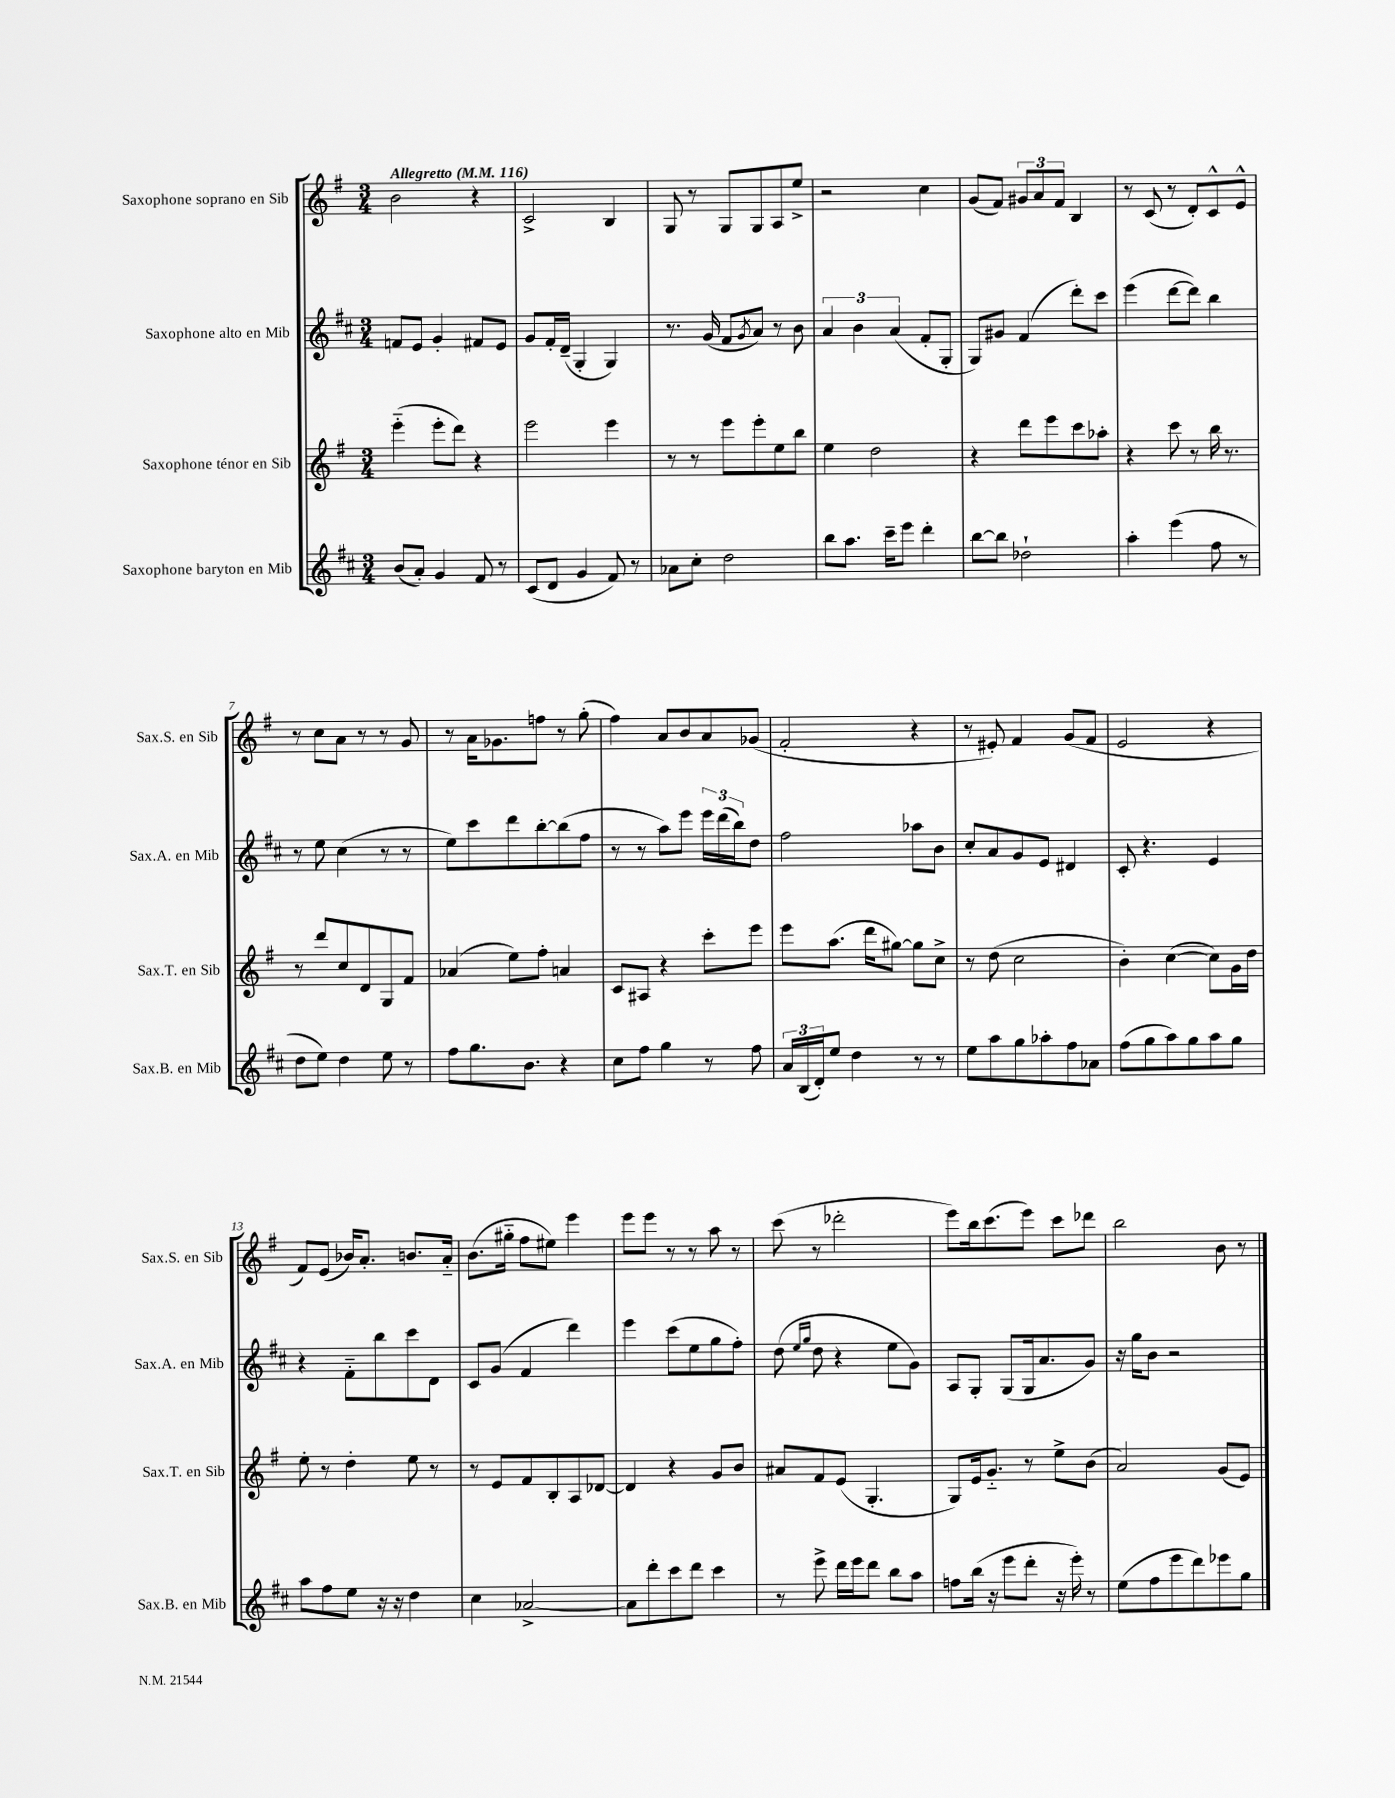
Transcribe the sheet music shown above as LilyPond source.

<<
\new StaffGroup <<
\new Staff = "s0" \with { instrumentName = "Saxophone soprano en Sib" shortInstrumentName = "Sax.S. en Sib" } {
    \clef treble \key g \major \numericTimeSignature \time 3/4 \tempo "Allegretto" 4 = 116
    b'2 r4 |
    c'2-> b4 |
    g8 r8 g8 g8 a8 e''8-> |
    r2 c''4 |
    g'8( fis'8) \tuplet 3/2 { gis'8 a'8 fis'8 } b4 |
    r8 c'8( r8 d'8-.) c'8-^ e'8-^ |
    r8 c''8 a'8 r8 r8 g'8 |
    r8 a'16 ges'8. f''8 r8 g''8-.( |
    fis''4) a'8 b'8 a'8 ges'8( |
    fis'2-. r4 |
    r8 eis'8-.) fis'4 g'8( fis'8 |
    e'2 r4 |
    fis'8) e'8( bes'16) a'8.-. b'8. a'16-_ |
    b'8.( gis''16-_ fis''8 eis''8) e'''4 |
    e'''8 e'''8 r8 r8 a''8 r8 |
    c'''8( r8 des'''2-. |
    e'''8) b''16 c'''8.( e'''8) c'''8 des'''8 |
    b''2 b'8 r8 \bar "|." |
}
\new Staff = "s1" \with { instrumentName = "Saxophone alto en Mib" shortInstrumentName = "Sax.A. en Mib" } {
    \clef treble \key d \major \numericTimeSignature \time 3/4
    f'8 e'8 g'4-. fis'8 e'8 |
    g'8 fis'16-. d'16--( g4-. g4) |
    r8. g'16( fis'8 \acciaccatura { g'8 } a'8) r8 b'8 |
    \tuplet 3/2 { a'4 b'4 a'4( } fis'8-. g8-. |
    g8) gis'8 fis'4( d'''8-.) cis'''8 |
    e'''4( d'''8~ d'''8) b''4 |
    r8 e''8 cis''4( r8 r8 |
    e''8) cis'''8 d'''8 b''8~-. b''8( fis''8 |
    r8 r8 a''8) e'''8 \tuplet 3/2 { e'''16 d'''16( b''16) } d''8 |
    fis''2 aes''8 b'8 |
    cis''8-. a'8 g'8 e'8 dis'4 |
    cis'8-. r4. e'4 |
    r4 fis'8-_ b''8 cis'''8 d'8 |
    cis'8 g'8( fis'4 d'''4) |
    e'''4 cis'''8( e''8 g''8 fis''8-.) |
    d''8( \grace { e''16 g''16 } d''8 r4 e''8 g'8) |
    a8 g8-. g8( g16 a'8. g'8) |
    r16 g''16 b'8 r2 \bar "|." |
}
\new Staff = "s2" \with { instrumentName = "Saxophone ténor en Sib" shortInstrumentName = "Sax.T. en Sib" } {
    \clef treble \key g \major \numericTimeSignature \time 3/4
    e'''4-_( e'''8-. d'''8) r4 |
    e'''2 e'''4 |
    r8 r8 e'''8 e'''8-. e''8 b''8 |
    e''4 d''2 |
    r4 d'''8 e'''8 c'''8 aes''8-. |
    r4 c'''8 r8 b''16 r8. |
    r8 d'''8 c''8 d'8 g8 fis'8 |
    aes'4( e''8) fis''8-. a'4 |
    c'8 ais8 r4 c'''8-. e'''8 |
    e'''8 a''8.( d'''16 gis''8~) gis''8 c''8-> |
    r8 d''8( c''2 |
    b'4-.) c''4~( c''8) g'16 d''16 |
    e''8-. r8 d''4-. e''8 r8 |
    r8 e'8 fis'8 b8-. a8 des'8~ |
    des'4 r4 g'8 b'8 |
    ais'8 fis'8 e'8( g4.-. |
    g8) e'16 g'8.-_ r8 e''8-> b'8( |
    a'2) g'8( e'8) \bar "|." |
}
\new Staff = "s3" \with { instrumentName = "Saxophone baryton en Mib" shortInstrumentName = "Sax.B. en Mib" } {
    \clef treble \key d \major \numericTimeSignature \time 3/4
    b'8( a'8-.) g'4 fis'8 r8 |
    cis'8( d'8 g'4 fis'8) r8 |
    aes'8 cis''8-. d''2 |
    b''8 a''8. cis'''16-- e'''8 d'''4-. |
    b''8~ b''8 des''2-! |
    a''4-. e'''4( fis''8 r8 |
    d''8 e''8) d''4 e''8 r8 |
    fis''8 g''8. b'8. r4 |
    cis''8 fis''8 g''4 r8 fis''8 |
    \tuplet 3/2 { a'16 b16( d'16-.) } e''8 d''4 r8 r8 |
    e''8 a''8 g''8 aes''8-. fis''8 aes'8 |
    fis''8( g''8 a''8) g''8 a''8 g''8 |
    a''8 fis''8 e''8 r16 r16 d''4 |
    cis''4 aes'2~-> |
    aes'8 d'''8-. cis'''8 d'''8 cis'''4 |
    r8 e'''8-> d'''16 e'''16 d'''8 b''8 a''8 |
    f''8 b''16( r16 e'''8 d'''8-. r16 e'''16-.) r8 |
    e''8( fis''8 e'''8 d'''8) ees'''8 g''8 \bar "|." |
}
>>
>>
